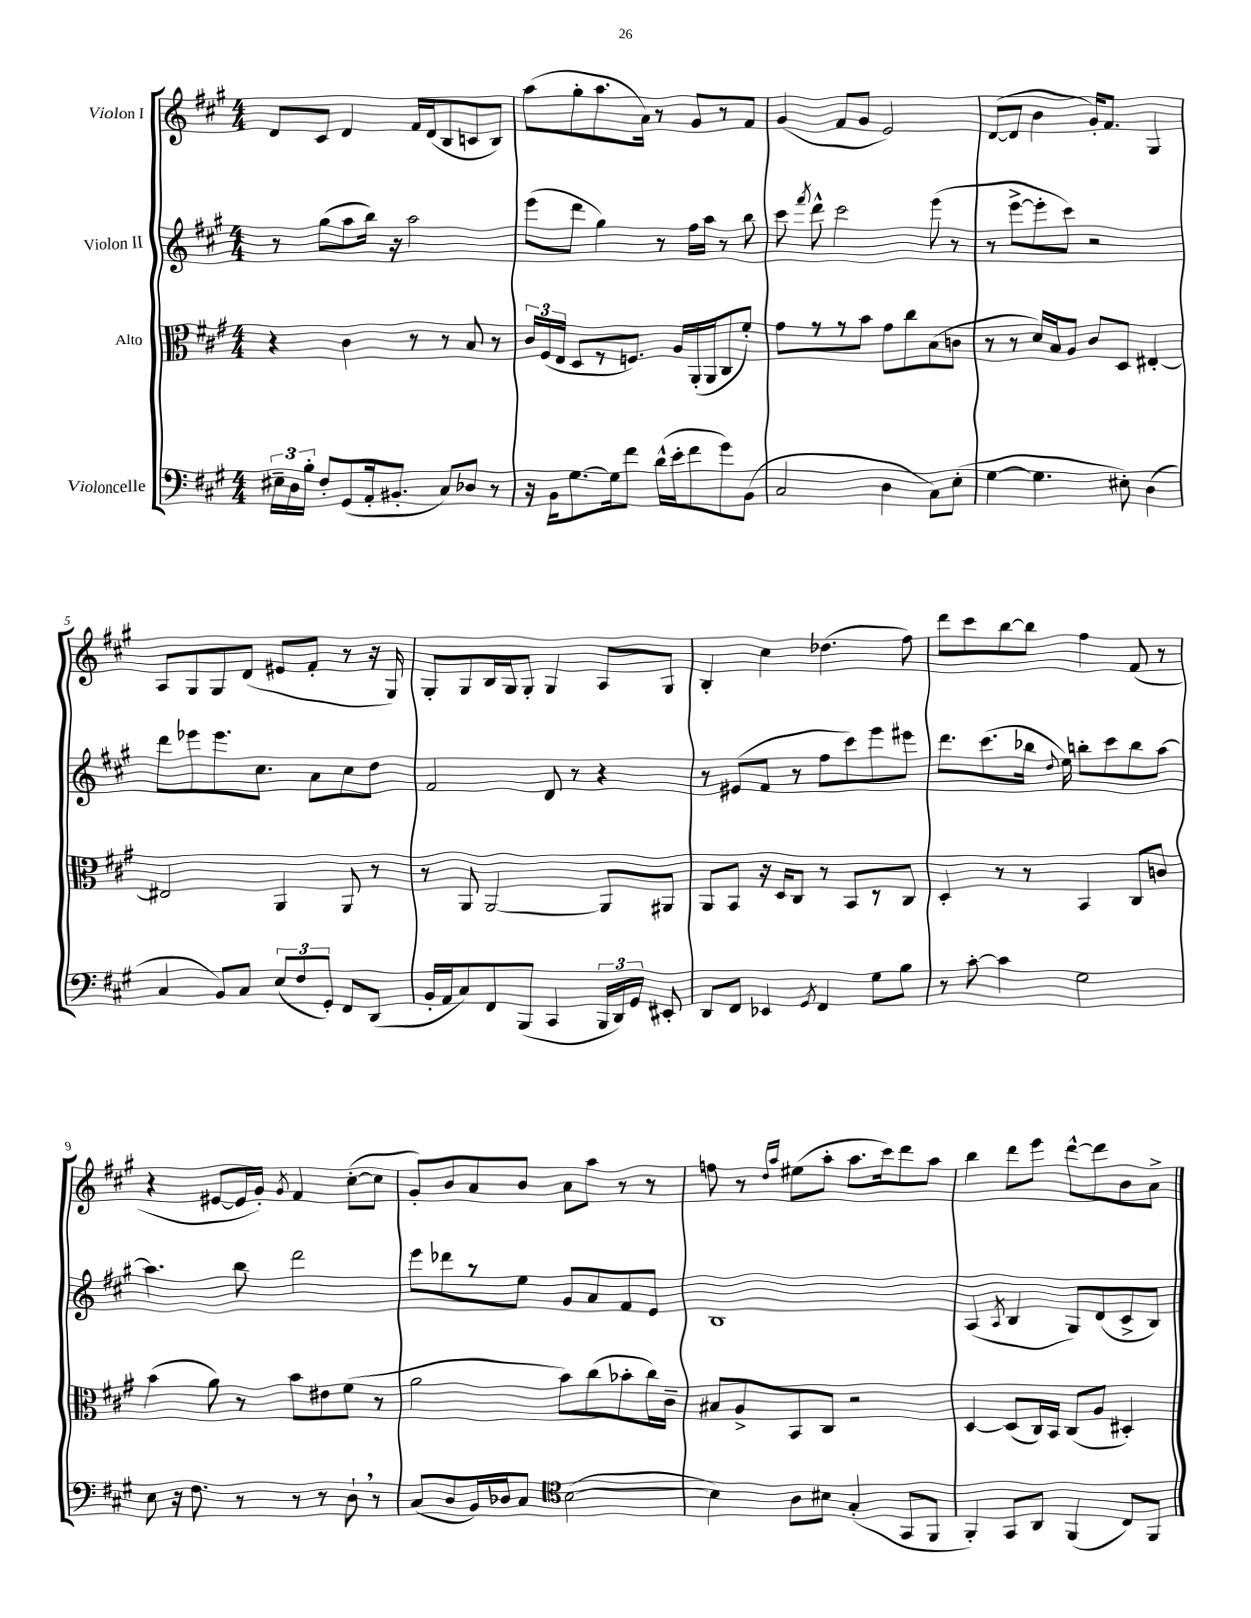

**kern	**kern	**kern	**kern
*part4	*part3	*part2	*part1
*staff4	*staff3	*staff2	*staff1
*I"Violoncelle	*I"Alto	*I"Violon II	*I"Violon I
*clefF4	*clefC3	*clefG2	*clefG2
*k[f#c#g#]	*k[f#c#g#]	*k[f#c#g#]	*k[f#c#g#]
*M4/4	*M4/4	*M4/4	*M4/4
=1	=1	=1	=1
24E#X~\LL	4r	8r	8d/L
24D\	.	.	.
24B'\JJ	.	.	.
8F#'/L	.	(8gg#\L	8c#/J
(8GG#/	4c#\	8aa\	4d/
16AA'/k	.	16bb\Jk)	.
8.BB#X'/J	.	16r	.
.	8r	2aa\	16f#/LL
.	.	.	(16d/J
8C#/L)	8r	.	8B/
8D-X/J	8B/	.	8cn/
8r	8r	.	8B/J)
=2	=2	=2	=2
16r	24c#/LL	(8eee\L	(8aa\L
.	(24F#/	.	.
16BB\KL	.	.	.
.	24E/JJ	.	.
[8.G#\	8D/L	8ddd\J	8gg#'\
.	8r	4gg#\)	8.aa\
16G#\k]	.	.	.
8f#\J	8.Fn/J)	.	.
.	.	.	16a\Jk)
(16d^^\LL	.	8r	8r
16e'\J	16A/LL	.	.
8f#\	(16AA'/	16ff#\LL	8g#/L
.	16AA/J	16aa\JJ	.
8g#\)	8C#/	8r	8r
(8BB\J	8f#'/J)	8bb\	8f#/J
=3	=3	=3	=3
2C#/	8g#\L	8ccc#\	(4g#/
.	.	8qfff#/	.
.	8r	8ddd^^\	.
.	8r	2ccc#\	8f#/L
.	8b\J	.	8g#/J
4D\	8g#\L	.	2e/)
.	8cc#\	.	.
8C#\L)	(8B\	(8eee\	.
(8E'\J	8cn\J	8r	.
=4	=4	=4	=4
[4G#\	8r	8r	([8d/L
.	8r	[8eee^\L	8d/J]
4.G#\]	16d/LL)	8eee'\]	4b\
.	16B/J	.	.
.	8A/J	8ccc#\J)	.
.	8c#/L	2r	16g#'/KL)
.	.	.	8.f#/J
8E#X'\)	8D/J	.	.
(4D\	[4E#X'/	.	4G#/
!!LO:LB:g=z
=5	=5	=5	=5
4C#/	2E#X/]	8ddd\L	8A/L
.	.	8eee-X\	8G#/
8BB/L)	.	8.eee-\	8G#/
8C#/J	.	.	(8d/J
.	.	8.cc#\J	.
(12E/L	4AA/	.	8e#X/L
12F#/	.	.	.
.	.	8a\L	8f#'/J
12GG#'/J)	.	.	.
8FF#/L	8AA/	8cc#\	8r
(8DD/J	8r	8dd\J	16r
.	.	.	16G#/)
=6	=6	=6	=6
16BB'/LL	8r	2f#/	8G#'/L
16AA/J	.	.	.
8C#/)	8AA/	.	8G#/
8FF#/	[2AA/	.	16B/L
.	.	.	16G#/J
(8BBB/J	.	.	8G#'/J
4CC#/	.	8d/	4G#/
.	.	8r	.
24BBB/LL	8AA/L]	4r	8A/L
24DD/)	.	.	.
24GG#/JJ	.	.	.
8EE#X'/	8AA#X/J	.	8G#/J
=7	=7	=7	=7
8DD/L	8AA/L	8r	4B'/
8FF#/J	8BB/J	(8e#X/L	.
4EE-X/	16r	8f#/J	4cc#\
.	16D/KL	.	.
.	8C#/J	8r	.
8qGG#/	.	.	.
4FF#/	8r	8ff#\L	(4.dd-X\
.	8BB/L	8ccc#\)	.
8G#\L	8r	8eee\	.
8B\J	8C#/J	8eee#X\J	8ff#\)
=8	=8	=8	=8
8r	4D'/	8.ddd\L	8ddd\L
[8c#'\	.	.	8ccc#\
.	.	(8.ccc#\	.
4c#\]	8r	.	[8bb\
.	8r	16bb-X\Jk	8bb\J]
.	.	8qqdd/	.
.	.	16ee\)	.
2G#\	4BB/	8bbn'\L	4ff#\
.	.	8ccc#\	.
.	8C#/L	8bb\	(8f#/
.	8cn/J	[8aa\J	8r
!!LO:LB:g=z
=9	=9	=9	=9
8E\	(4b\	4.aa\]	4r
16r	.	.	.
8.F#\	.	.	.
.	8a\)	.	[8e#X/L
8r	8r	8bb\	16e#/L]
.	.	.	16g#'/JJ)
.	.	.	8qg#/
8r	8b\L	2ddd\	4f#/
8r	8e#X\	.	.
8D`,\	(8f#\J	.	([8cc#'\L
8r	8r	.	8cc#\J]
=10	=10	=10	=10
(8C#/L	2a\	8eee\L	8g#'/L)
8D/	.	8ddd-X\	8b/
16BB/L)	.	8r	8a/
16D-X/J	.	.	.
8C#/J	.	8ee\J	8b/J
*clefC4	*	*	*
([2B\	8b\L)	8g#/L	8a\L
.	(8cc#\	8a/	8aa\J
.	8b-X'\	8f#/	8r
.	16cc#\L)	8e/J	8r
.	16c#~\JJ	.	.
=11	=11	=11	=11
4B\])	8B#X/L	1B	8ffn\
.	8A^/	.	8r
.	.	.	16qqdd/LL
.	.	.	16qqaa/JJ
8A\L	8BB/	.	(8ee#X\L
8B#X\J	8C#/J	.	8aa'\J
(4G#'/	2r	.	8.aa\L
.	.	.	16ccc#\k)
8GG#/L	.	.	8ddd\
8FF#/J	.	.	8aa\J
=12	=12	=12	=12
4FF#'/)	[4D/	(4A/	4bb\
.	.	8qA/	.
8GG#/L	(8D/L]	4B/	8ddd\L
8AA/J	16C#/L)	.	8eee\J
.	16BB/JJ	.	.
(4FF#/	(8C#/L	8G#/L)	[8ddd^^\L
.	8A/J	(8d/	8ddd\]
8C#/L)	4D#X'/)	8c#^/	8b\
8FF#/J	.	8B/J)	8a^\J
==	==	==	==
*-	*-	*-	*-
